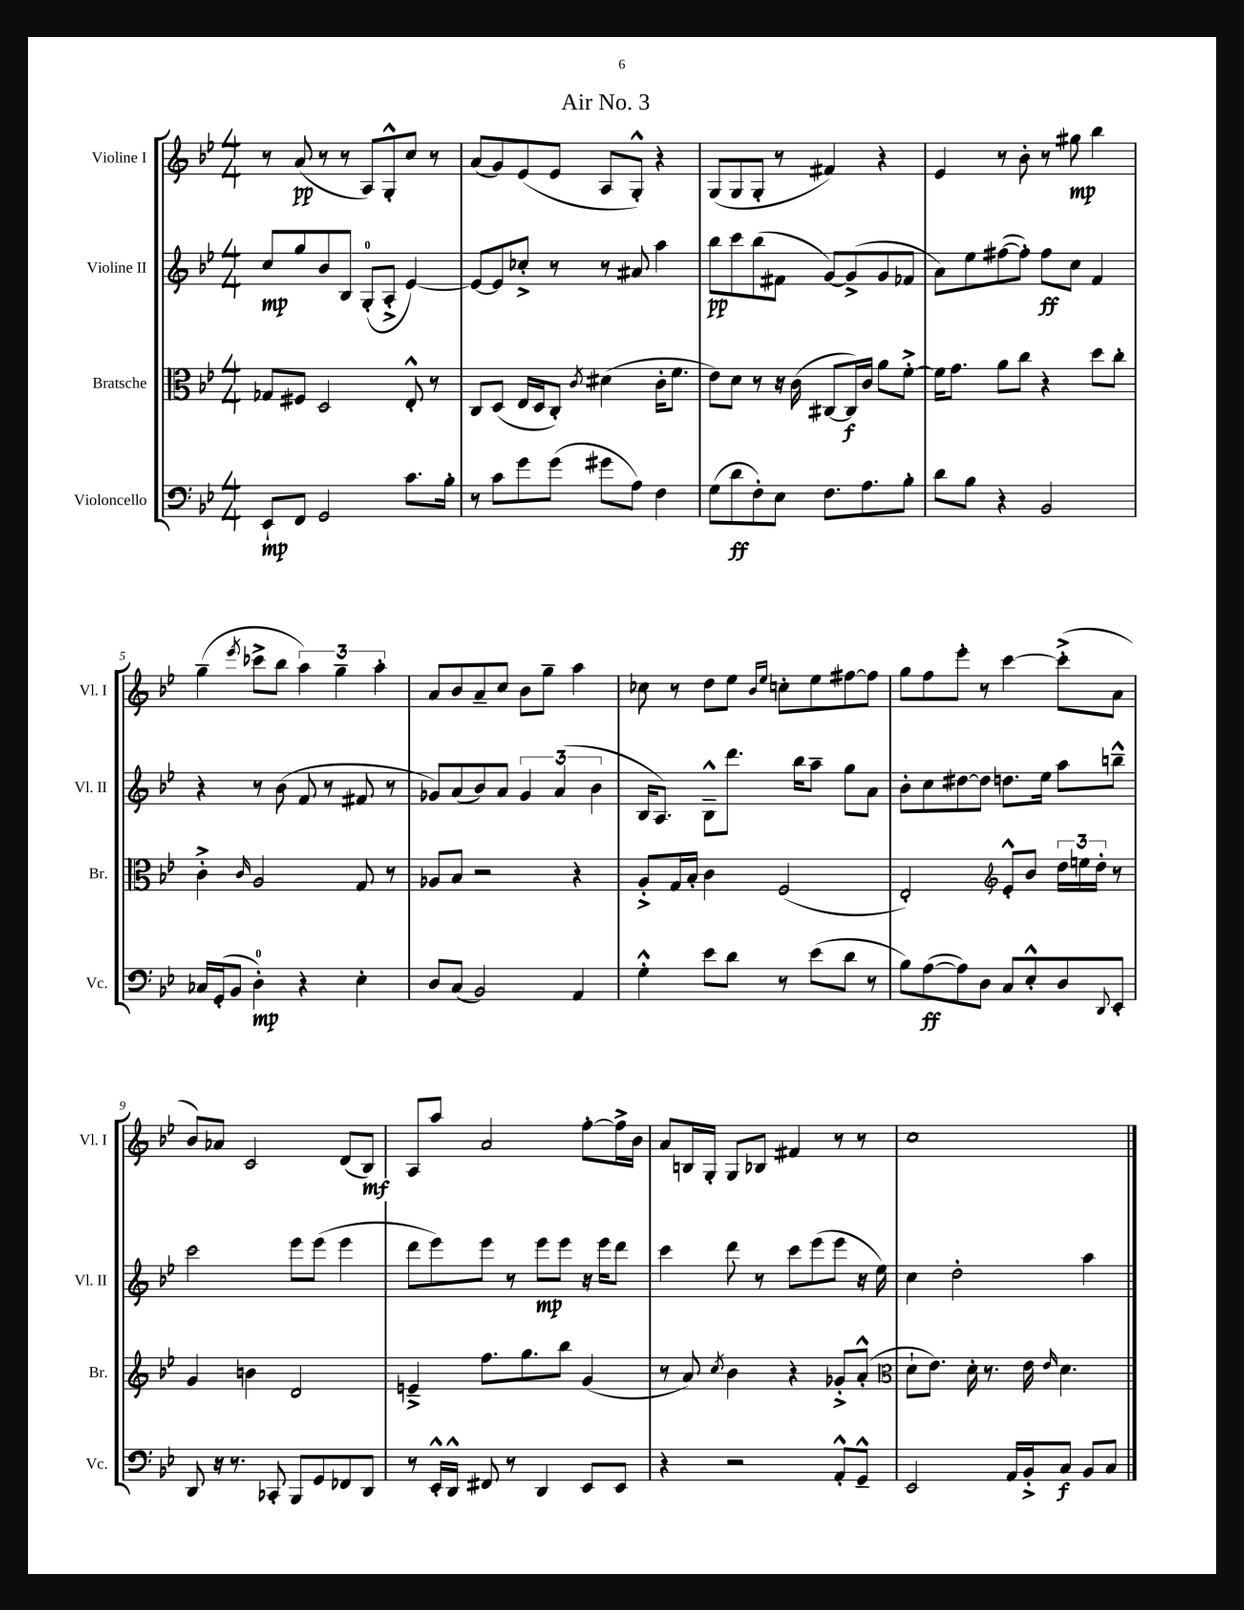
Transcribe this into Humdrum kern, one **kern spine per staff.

**kern	**dynam	**kern	**dynam	**kern	**dynam	**kern	**dynam
*part4	*part4	*part3	*part3	*part2	*part2	*part1	*part1
*staff4	*staff4	*staff3	*staff3	*staff2	*staff2	*staff1	*staff1
*I"Violoncello	*	*I"Bratsche	*	*I"Violine II	*	*I"Violine I	*
*I'Vc.	*	*I'Br.	*	*I'Vl. II	*	*I'Vl. I	*
*clefF4	*	*clefC3	*	*clefG2	*	*clefG2	*
*k[b-e-]	*	*k[b-e-]	*	*k[b-e-]	*	*k[b-e-]	*
*M4/4	*	*M4/4	*	*M4/4	*	*M4/4	*
=1	=1	=1	=1	=1	=1	=1	=1
8EE-`/L	mp	8G-X/L	.	8cc/L	mp	8r	.
8FF/J	.	8F#X/J	.	8gg/	.	(8a/	pp
2GG/	.	2D/	.	8b-/	.	8r	.
.	.	.	.	8B-/J	.	8r	.
.	.	.	.	(8G'/L	.	8A/L)	.
.	.	.	.	8A'^/J	.	8G'^^/	.
8.c\L	.	8E-'^^/	.	[4e-/)	.	8cc/J	.
.	.	8r	.	.	.	8r	.
16B-'\Jk	.	.	.	.	.	.	.
=2	=2	=2	=2	=2	=2	=2	=2
8r	.	8C/L	.	8e-/L_	.	(8a/L	.
8c\L	.	(8D/J	.	8e-/]	.	8g/)	.
8g\	.	16E-/LL	.	8cc-X'^/J	.	(8e-/	.
.	.	16D/J	.	.	.	.	.
(8g\J	.	8C'/J)	.	8r	.	8e-/J	.
.	.	8qc/	.	.	.	.	.
8g#X\L	.	(4d#X\	.	8r	.	8A/L	.
8A\J)	.	.	.	8a#X/	.	8G'^^/J)	.
4F\	.	16c'\KL	.	4aa\	.	4r	.
.	.	8.f\J	.	.	.	.	.
=3	=3	=3	=3	=3	=3	=3	=3
(8G\L	.	8e-\L)	.	8bb-\L	pp	(8G/L	.
8d\	ff	8d\J	.	8ccc\	.	8G/	.
8F'\)	.	8r	.	(8bb-\	.	8G'/J	.
8E-\J	.	16r	.	8f#X\J	.	8r	.
.	.	(16c\	.	.	.	.	.
8.F\L	.	[8C#X/L	.	[8g/L)	.	4f#X/)	.
.	.	16C#/L])	f	(8g^/]	.	.	.
8.A\	.	16c/JJ	.	.	.	.	.
.	.	8a\L	.	8g/	.	4r	.
8B-'\J	.	[8f'^\J	.	8f-X/J	.	.	.
=4	=4	=4	=4	=4	=4	=4	=4
8d\L	.	16f\KL]	.	8a\L)	.	4e-/	.
.	.	8.g\J	.	.	.	.	.
8B-\J	.	.	.	8ee-\	.	.	.
4r	.	8a\L	.	([8ff#X\	.	8r	.
.	.	8cc\J	.	8ff#'\J])	.	8b-'\	.
2BB-/	.	4r	.	8ff#\L	ff	8r	.
.	.	.	.	8cc\J	.	8gg#X\	mp
.	.	8dd\L	.	4f/	.	4bb-\	.
.	.	8cc'\J	.	.	.	.	.
!!LO:LB:g=z
=5	=5	=5	=5	=5	=5	=5	=5
16C-X/LL	.	4c'^\	.	4r	.	(4gg~\	.
(16GG'/J	.	.	.	.	.	.	.
8BB-/J	.	.	.	.	.	.	.
.	.	16qqc/	.	.	.	8qeee-/	.
4D'\)	mp	2A/	.	8r	.	8ccc-X^\L	.
.	.	.	.	(8b-\	.	8bb-\J	.
4r	.	.	.	8f/	.	6aa\)	.
.	.	.	.	8r	.	.	.
.	.	.	.	.	.	6gg~\	.
4E-'\	.	8G/	.	8f#X/	.	.	.
.	.	.	.	.	.	6aa'\	.
.	.	8r	.	8r	.	.	.
=6	=6	=6	=6	=6	=6	=6	=6
8D/L	.	8A-X/L	.	8g-X/L)	.	8a/L	.
(8C/J	.	8B-/J	.	(8a/	.	8b-/	.
2BB-/)	.	2r	.	8b-/)	.	8a~/	.
.	.	.	.	8a/J	.	8cc/J	.
.	.	.	.	6g-/	.	8b-\L	.
.	.	.	.	.	.	8gg~\J	.
.	.	.	.	(6a/	.	.	.
4AA/	.	4r	.	.	.	4aa\	.
.	.	.	.	6b-\	.	.	.
=7	=7	=7	=7	=7	=7	=7	=7
4G'^^\	.	8A'^/L	.	16B-/KL	.	8cc-X\	.
.	.	.	.	8.A/J)	.	.	.
.	.	16G/L	.	.	.	8r	.
.	.	16B-'/JJ	.	.	.	.	.
8e-\L	.	4c\	.	8B-~^^\L	.	8dd\L	.
8d\J	.	.	.	8.ddd\J	.	8ee-\J	.
.	.	.	.	.	.	16qqb-/LL	.
.	.	.	.	.	.	16qqee-/JJ	.
8r	.	(2F/	.	.	.	8ccn'\L	.
.	.	.	.	16bb-\KL	.	.	.
(8e-\L	.	.	.	8aa~\J	.	8ee-\	.
8d\J	.	.	.	8gg\L	.	[8ff#X\	.
8r	.	.	.	8a\J	.	8ff#\J]	.
=8	=8	=8	=8	=8	=8	=8	=8
8B-\L)	.	2E-'/)	.	8b-'\L	.	8gg\L	.
([8A\	ff	.	.	8cc\	.	8ff\	.
8A\])	.	.	.	[8dd#X\	.	8eee-'\J	.
8D\J	.	.	.	8dd#\J]	.	8r	.
*	*	*clefG2	*	*	*	*	*
8C/L	.	8e-'^^/L	.	8.ddn\L	.	[4ccc\	.
8E-'^^/	.	8b-/J	.	.	.	.	.
.	.	.	.	16ee-\Jk	.	.	.
8D/	.	24dd\LL	.	8aa\L	.	(8ccc'^\L]	.
.	.	24een\	.	.	.	.	.
.	.	24dd'\JJ	.	.	.	.	.
8qqDD/	.	.	.	.	.	.	.
8EE-'/J	.	8r	.	8bbn~^^\J	.	8a\J	.
!!LO:LB:g=z
=9	=9	=9	=9	=9	=9	=9	=9
8DD/	.	4g/	.	2ccc\	.	8b-/L)	.
16r	.	.	.	.	.	8a-X/J	.
8.r	.	.	.	.	.	.	.
.	.	4bn\	.	.	.	2c/	.
8CC-X'/	.	.	.	.	.	.	.
8BBB-/L	.	2d/	.	8eee-\L	.	.	.
8GG/	.	.	.	(8eee-\J	.	.	.
8FF-X/	.	.	.	4eee-\	.	(8d/L	.
8DD/J	.	.	.	.	.	8B-/J)	mf
=10	=10	=10	=10	=10	=10	=10	=10
8r	.	4en~^/	.	8ddd\L	.	8A/L	.
16EE-'^^/LL	.	.	.	8eee-\)	.	8aa/J	.
16DD^^/JJ	.	.	.	.	.	.	.
8FF#X/	.	8.ff\L	.	8eee-\J	.	2a/	.
8r	.	.	.	8r	.	.	.
.	.	8.gg\	.	.	.	.	.
4DD/	.	.	.	8eee-\L	mp	.	.
.	.	8bb-\J	.	8eee-\J	.	.	.
8EE-/L	.	(4g/	.	16r	.	[8ff'\L	.
.	.	.	.	16eee-\KL	.	.	.
8EE-/J	.	.	.	8ddd\J	.	16ff^\L]	.
.	.	.	.	.	.	16b-\JJ	.
=11	=11	=11	=11	=11	=11	=11	=11
4r	.	8r	.	4ccc\	.	8a/L	.
.	.	8a/)	.	.	.	16Bn/L	.
.	.	.	.	.	.	16G'/JJ	.
.	.	8qcc/	.	.	.	.	.
2r	.	4b-\	.	8ddd\	.	8G/L	.
.	.	.	.	8r	.	8B-X/J	.
.	.	4r	.	8ccc\L	.	4f#X/	.
.	.	.	.	(8eee-\	.	.	.
8AA'^^/L	.	8g-X'^/L	.	8eee-\J	.	8r	.
8GG~^^/J	.	(8a'^^/J	.	16r	.	8r	.
.	.	.	.	16ee-\)	.	.	.
=12	=12	=12	=12	=12	=12	=12	=12
*	*	*clefC3	*	*	*	*	*
2EE-/	.	8d`\L	.	4cc\	.	1cc	.
.	.	8.e-\J)	.	.	.	.	.
.	.	.	.	2dd'\	.	.	.
.	.	16d'\	.	.	.	.	.
.	.	8.r	.	.	.	.	.
16AA/LL	.	.	.	.	.	.	.
16BB-'^/J	.	16e-\	.	.	.	.	.
.	.	16qqe-/	.	.	.	.	.
8C/J	f	4.d\	.	.	.	.	.
8BB-/L	.	.	.	4aa\	.	.	.
8C/J	.	.	.	.	.	.	.
==	==	==	==	==	==	==	==
*-	*-	*-	*-	*-	*-	*-	*-
